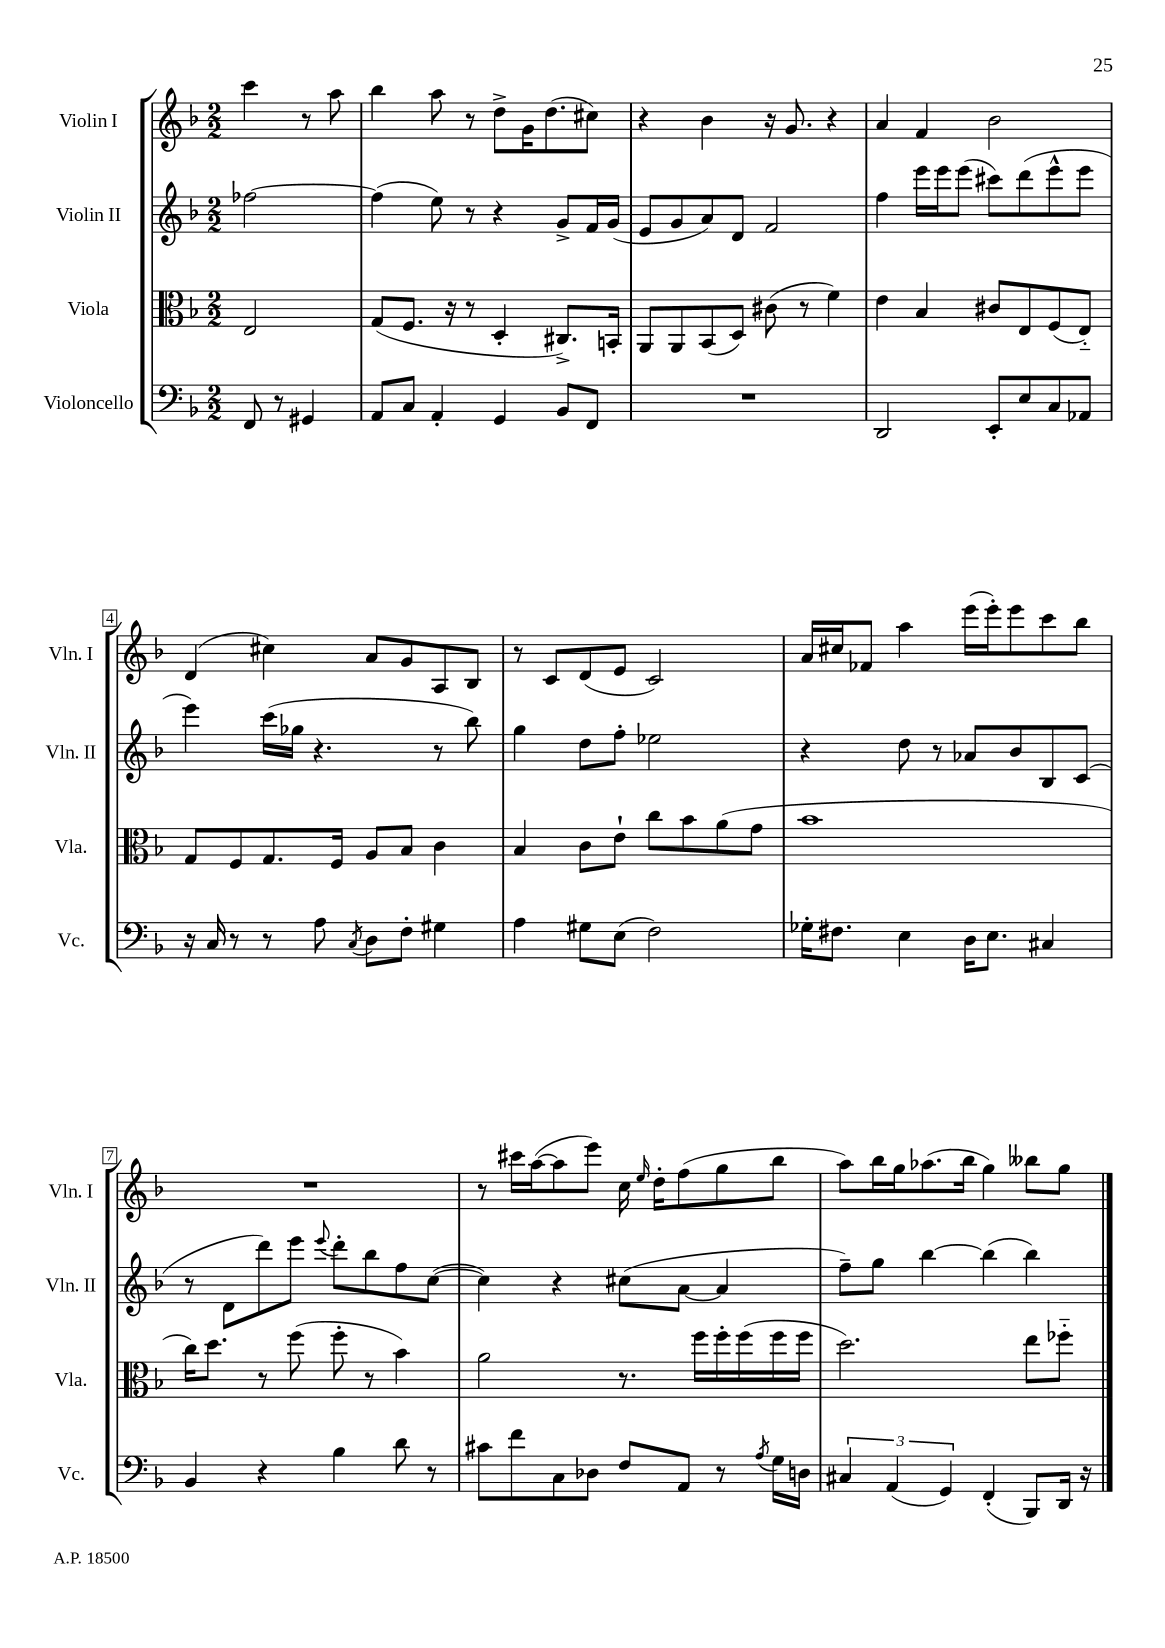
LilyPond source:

<<
\new StaffGroup <<
\new Staff = "s0" \with { instrumentName = "Violin I" shortInstrumentName = "Vln. I" } {
    \clef treble \key f \major \numericTimeSignature \time 2/2 \partial 2
    \autoBeamOff c'''4 r8 a''8 |
    bes''4 a''8 r8 d''8[-> g'16 d''8.( cis''8]) |
    r4 bes'4 r16 g'8. r4 |
    a'4 f'4 bes'2 |
    d'4( cis''4) a'8[ g'8 a8 bes8] |
    r8 c'8[ d'8( e'8] c'2) |
    a'16[ cis''16 fes'8] a''4 e'''16[( e'''16-.) e'''8 c'''8 bes''8] |
    R1 |
    r8 cis'''16[ a''16~( a''8 e'''8]) c''16 \grace { e''16 } d''16[-. f''8( g''8 bes''8] |
    a''8[) bes''16 g''16 aes''8.( bes''16] g''4) beses''8[ g''8] \bar "|." |
}
\new Staff = "s1" \with { instrumentName = "Violin II" shortInstrumentName = "Vln. II" } {
    \clef treble \key f \major \numericTimeSignature \time 2/2 \partial 2
    \autoBeamOff fes''2~ |
    fes''4( e''8) r8 r4 g'8[-> f'16 g'16]( |
    e'8[ g'8 a'8) d'8] f'2 |
    f''4 e'''16[ e'''16 e'''8]( cis'''8[) d'''8( e'''8-^ e'''8] |
    e'''4) c'''16[( ges''16] r4. r8 bes''8) |
    g''4 d''8[ f''8]-. ees''2 |
    r4 d''8 r8 aes'8[ bes'8 bes8 c'8]( |
    r8 d'8[ d'''8) e'''8] \appoggiatura { e'''8 } d'''8[-. bes''8 f''8 c''8]~( |
    c''4) r4 cis''8[( a'8]~ a'4 |
    f''8[--) g''8] bes''4~ bes''4( bes''4) \bar "|." |
}
\new Staff = "s2" \with { instrumentName = "Viola" shortInstrumentName = "Vla." } {
    \clef alto \key f \major \numericTimeSignature \time 2/2 \partial 2
    \autoBeamOff e2 |
    g8[( f8.] r16 r8 d4-. cis8.[->) b,16]-. |
    a,8[ a,8 bes,8( d8]) cis'8( r8 f'4) |
    e'4 bes4 cis'8[ e8 f8( e8]-_) |
    g8[ f8 g8. f16] a8[ bes8] c'4 |
    bes4 c'8[ e'8]-! c''8[ bes'8 a'8( g'8] |
    bes'1 |
    c''16[) d''8.] r8 f''8( f''8-. r8 bes'4) |
    a'2 r8. f''16[ f''16-. f''16( f''16 f''16] |
    d''2.) e''8[ fes''8]-_ \bar "|." |
}
\new Staff = "s3" \with { instrumentName = "Violoncello" shortInstrumentName = "Vc." } {
    \clef bass \key f \major \numericTimeSignature \time 2/2 \partial 2
    \autoBeamOff f,8 r8 gis,4 |
    a,8[ c8] a,4-. g,4 bes,8[ f,8] |
    R1 |
    d,2 e,8[-. e8 c8 aes,8] |
    r16 c16 r8 r8 a8 \acciaccatura { c8 } d8[ f8]-. gis4 |
    a4 gis8[ e8]( f2) |
    ges16[-. fis8.] e4 d16[ e8.] cis4 |
    bes,4 r4 bes4 d'8 r8 |
    cis'8[ f'8 c8 des8] f8[ a,8] r8 \acciaccatura { a8 } g16[ d16] |
    \tuplet 3/2 { cis4 a,4( g,4) } f,4-.( bes,,8[) d,16] r16 \bar "|." |
}
>>
>>
\layout { \context { \Score \override BarNumber.stencil = #(make-stencil-boxer 0.1 0.3 ly:text-interface::print) } }
